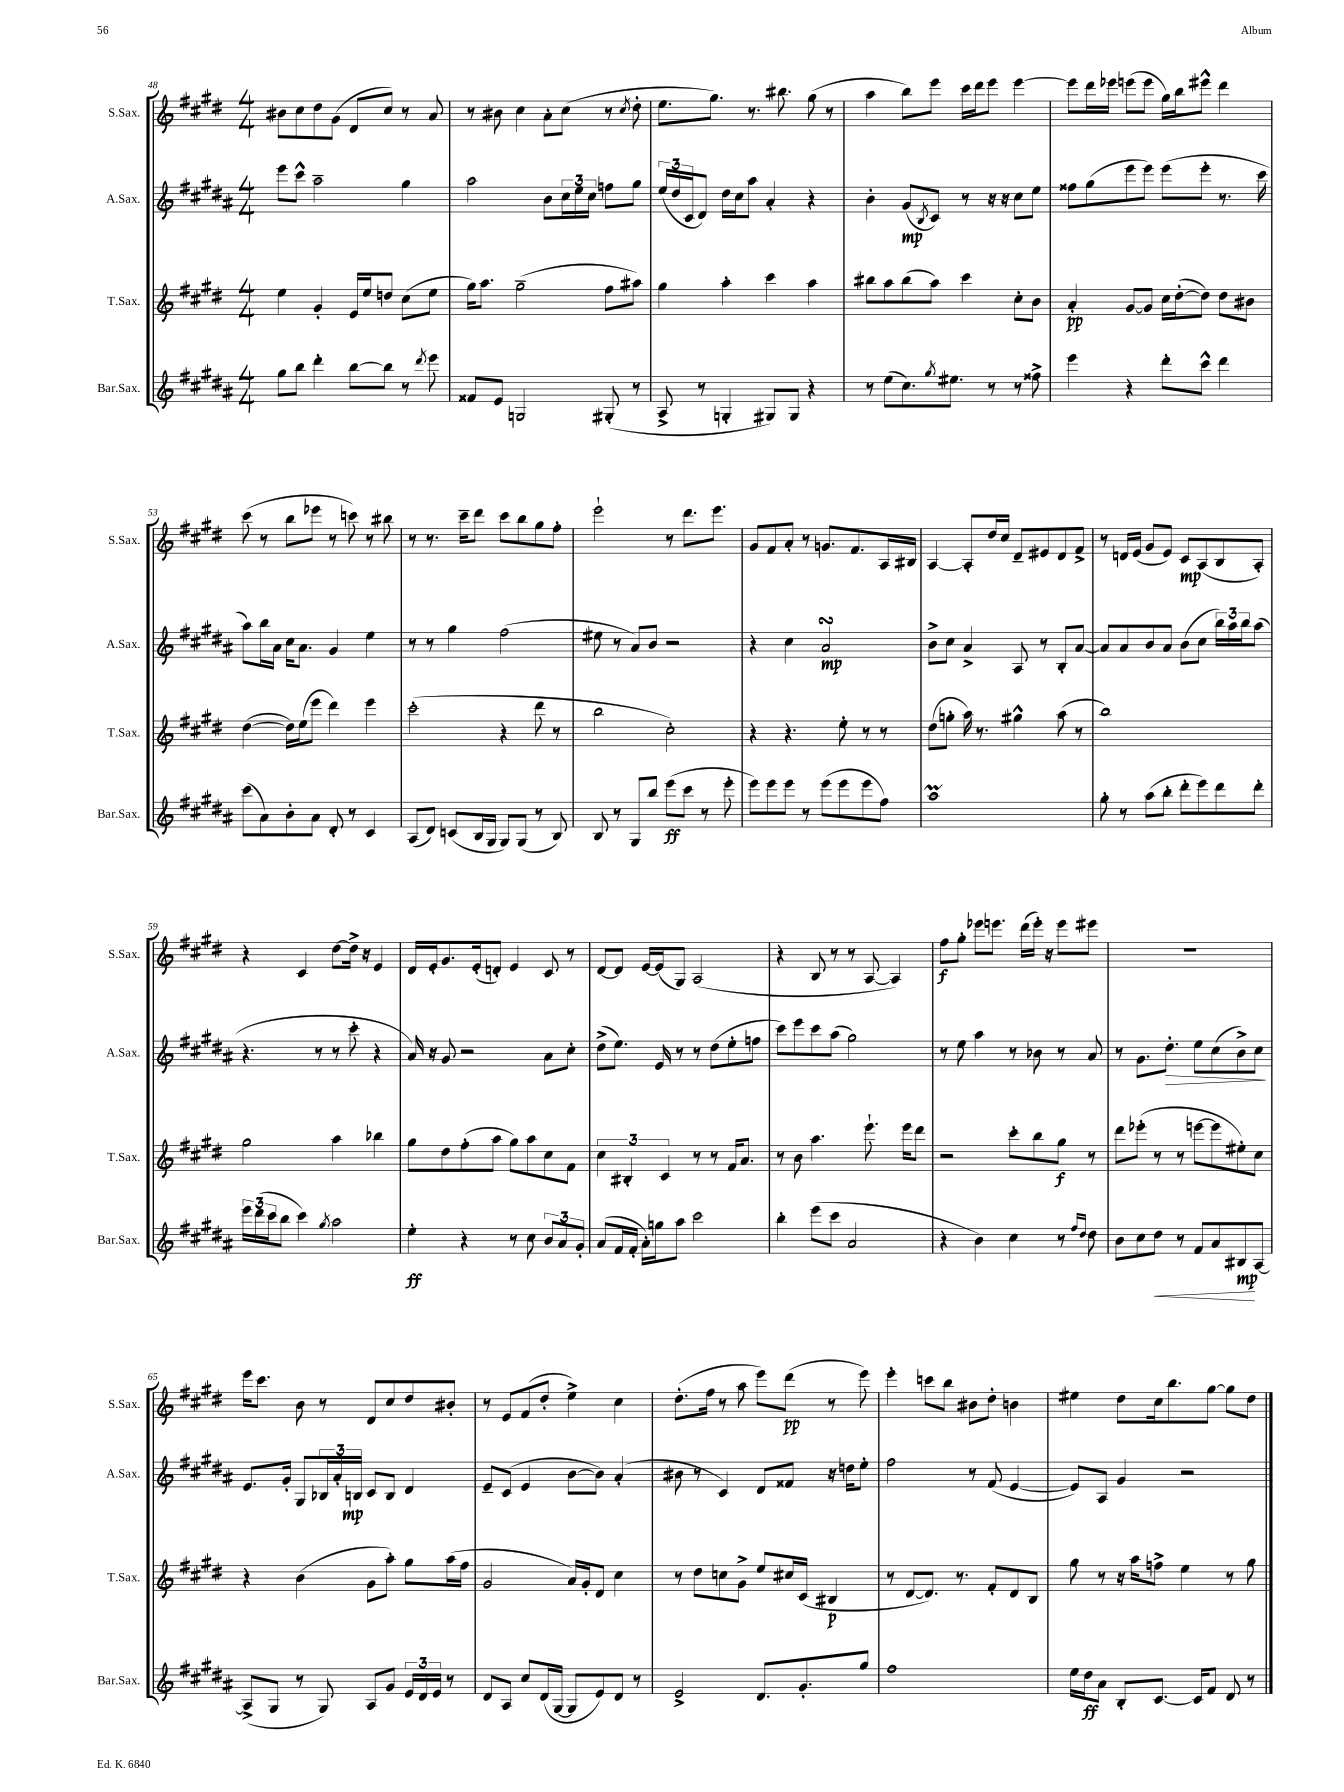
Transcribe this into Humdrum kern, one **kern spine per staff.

**kern	**kern	**kern	**kern
*staff4	*staff3	*staff2	*staff1
*clefG2	*clefG2	*clefG2	*clefG2
*k[f#c#g#d#a#]	*k[f#c#g#d#]	*k[f#c#g#d#a#]	*k[f#c#g#d#]
*M4/4	*M4/4	*M4/4	*M4/4
8gg#	4ee	8eee	8b#
8bb	.	8ccc#^^	8cc#
4ddd#'	4g#'	2aa#~	8dd#
.	.	.	(8g#
[8bb	16e	.	8d#
.	16ee	.	.
8bb]	8dd	.	8cc#)
8r	(8cc#	4gg#	8r
8qddd#	.	.	.
8eee	8ee	.	8a
=	=	=	=
8f##	16gg#)	2aa#	8r
.	8.aa	.	.
8e	.	.	8b#
2G	(2gg#~	.	4cc#
.	.	8b	8a'
.	.	24cc#	(8cc#
.	.	24ee	.
.	.	24cc#	.
(8G#'	8ff#	8ff	8r
.	.	.	8qcc#
8r	8aa#)	8gg#	8dd#'
=	=	=	=
8A#^	4gg#	(24ee	8.ee
.	.	24dd#	.
.	.	24c#	.
8r	.	8d#)	.
.	.	.	8.gg#)
4G'	4aa'	16dd#	.
.	.	16cc#	.
.	.	8aa#	8.r
8G#)	4ccc#	4a#'	.
.	.	.	8.bb#
8G#	.	.	.
4r	4aa	4r	(8gg#
.	.	.	8r
=	=	=	=
8r	8bb#	4b'	4aa
(8ee	8aa	.	.
8.cc#)	(8bb#	(8g#	8bb)
.	.	8qB	.
.	8aa)	8c#)	8eee
8qgg#	.	.	.
8.ee#	.	.	.
.	4ccc#	8r	16ccc#
.	.	.	16ddd#
8r	.	16r	8eee
.	.	16r	.
8r	8cc#'	8cc#	[4eee
8ff##^	8b	8ee	.
=	=	=	=
4eee	4a'	8ff##	8eee]
.	.	(8gg#	16ddd#
.	.	.	16eee-
4r	[8g#	8eee	(8eee
.	8g#]	8eee)	8eee
8ddd#'	16cc#	(8eee	16gg#)
.	([16dd#'	.	16bb
8ccc#^^	8dd#])	8eee'	8eee#^^
4ddd#	8dd#	8.r	4ddd#
.	8b#	.	.
.	.	16ccc#	.
=	=	=	=
(8ccc#	([4dd#	8aa#)	(8ccc#
8a#)	.	16bb	8r
.	.	16a#	.
8b'	16dd#])	16cc#	8bb
.	(16ee	8.a#	.
8a#	8eee	.	8eee-
8d#'	4ddd#)	4g#	8r
8r	.	.	8ccc)
4c#	4eee	4ee	8r
.	.	.	8bb#
=	=	=	=
(8A#	(2ccc#'	8r	8r
8d#)	.	8r	8.r
(8c	.	4gg#	.
.	.	.	16ccc#~
16B	.	.	8ddd#
16G#	.	.	.
8G#)	4r	(2ff#	8ccc#
(8G#	.	.	8bb
8r	8ddd#	.	8gg#
8B)	8r	.	8ff#'
=	=	=	=
8B	2bb	8ee#	2eee`
8r	.	8r	.
8G#	.	8a#)	.
8bb	.	8b	.
(8eee	2cc#')	2r	8r
8ccc#	.	.	8.ddd#
8r	.	.	.
.	.	.	8.eee
8eee'	.	.	.
=	=	=	=
8eee)	4r	4r	8g#
8eee	.	.	8f#
8eee	4.r	4cc#	8a'
8r	.	.	8r
(8eee	.	2a#	8.g
8eee	8ee'	.	.
.	.	.	8.f#
8eee	8r	.	.
8ff#)	8r	.	16A
.	.	.	16B#
=	=	=	=
1aa#	(8dd#	8b^	[4A
.	8gg'	8cc#	.
.	16aa)	4a#^	8A']
.	8.r	.	.
.	.	.	16dd#
.	.	.	16cc#
.	4gg#^^	8A#	8d#~
.	.	8r	8e#
.	(8aa	8B'	8d#
.	8r	[8a#	8f#^
=	=	=	=
8gg#'	1bb)	8a#]	8r
8r	.	8a#	16d
.	.	.	(16e
(8aa#	.	8b	8g#
8bb'	.	8a#	8e)
8ddd#'	.	(8b	8c#
8eee)	.	8cc#	(8A
8ddd#	.	24bb)	8B
.	.	24aa#	.
.	.	24bb	.
8ddd#'	.	(8aa#	8A')
=	=	=	=
24eee	2gg#	4.r	4r
(24ddd#	.	.	.
24ccc#	.	.	.
8bb	.	.	.
4ccc#)	.	.	4c#
.	.	8r	.
8qgg#	.	.	.
2aa#	4aa	8r	[8dd#
.	.	8ccc#'	16dd#^]
.	.	.	16r
.	4bb-	4r	4e
=	=	=	=
4ee'	8gg#	16a#)	16d#
.	.	16r	16e'
.	8dd#	8g#	8.g#
4r	(8ff#'	2r	.
.	.	.	(16e'
.	8aa	.	8d')
8r	8gg#)	.	4e
8cc#	8aa	.	.
12b	8cc#	8a#	8c#
12a#	.	.	.
.	8f#	8cc#'	8r
12g#'	.	.	.
=	=	=	=
(8a#	6cc#	(8dd#^	[8d#
16f#	.	8.ee)	8d#]
.	6B#'	.	.
16f#'	.	.	.
16a#')	.	.	[16e
16gg	.	16e	(16e]
.	6c#	.	.
8aa#	.	8r	8G#)
2ccc#	8r	8r	(2A
.	8r	(8dd#	.
.	16f#	8ee'	.
.	8.a	.	.
.	.	8ff	.
=	=	=	=
4bb'	8r	8ccc#)	4r
.	8b	8eee	.
(8eee	4.aa	8ccc#	8B
8ccc#	.	(8aa#	8r
2a#	.	2gg#)	8r
.	8.eee`	.	[8A
.	.	.	4A])
.	16eee	.	.
.	8ddd#	.	.
=	=	=	=
4r	2r	8r	8ff#
.	.	8ee	8gg#'
4b)	.	4aa#	8eee-
.	.	.	8.eee
4cc#	8ccc#'	8r	.
.	.	.	(16ddd#
.	8bb	8b-	16eee')
.	.	.	16r
8r	8gg#	8r	8eee
16qqff#	.	.	.
16qqdd#	.	.	.
8dd#	8r	8a#	8eee#
=	=	=	=
8b	8ddd#	8r	1r
8cc#	(8eee-'	8.g#	.
8dd#	8r	.	.
.	.	8.dd#'	.
8r	8r	.	.
8f#	[8eee	8ee	.
8a#	8eee]	(8cc#	.
8B#	8ee#')	8b^)	.
[8A#	8cc#	8cc#	.
=	=	=	=
(8A#^]	4r	8.e	16eee
.	.	.	8.ccc#
8G#	.	.	.
.	.	16g#'	.
8r	(4b	8G#	8b
8G#)	.	24B-	8r
.	.	24a#'	.
.	.	24B	.
8A#	8g#	8c#	8d#
8g#	8aa')	8B	8cc#
24e	8gg#	4d#	8dd#
24d#	.	.	.
24e	.	.	.
8r	(16aa	.	8b#'
.	16ff#	.	.
=	=	=	=
8d#	2g#	8e~	8r
8A#	.	(8c#	8e
8cc#	.	4e	(8f#
(16d#	.	.	8dd#'
[16G#	.	.	.
8G#]	16a)	[8b	4ee^)
.	16g#'	.	.
8e)	8d#	8b])	.
8d#	4cc#	(4a#'	4cc#
8r	.	.	.
=	=	=	=
2e^	8r	8b#	(8.dd#'
.	8dd#	8r	.
.	.	.	16ff#
.	8cc	4c#)	8r
.	8g#^	.	8aa
8.d#	8ee	8d#	8eee)
.	16cc#	8f##	(8ddd#
8.g#'	(16c#	.	.
.	4B#	16r	8r
.	.	16dd	.
8gg#	.	8ee'	8eee)
=	=	=	=
1ff#	8r	2ff#	4eee'
.	[8d#	.	.
.	8.d#])	.	8ccc
.	.	.	8bb
.	8.r	.	.
.	.	8r	8b#
.	8f#'	(8f#	8dd#'
.	8d#	[4e	4b
.	8B	.	.
=	=	=	=
16ee	8gg#	8e])	4ee#
16dd#	.	.	.
8a#	8r	8A#	.
8B'	16r	4g#	8dd#
.	16aa	.	.
[8.c#	8ff^	.	16cc#
.	.	.	8.bb
.	4ee	2r	.
16c#]	.	.	.
8f#	.	.	[8gg#
8d#	8r	.	8gg#]
8r	8gg#	.	8dd#
==	==	==	==
*-	*-	*-	*-
